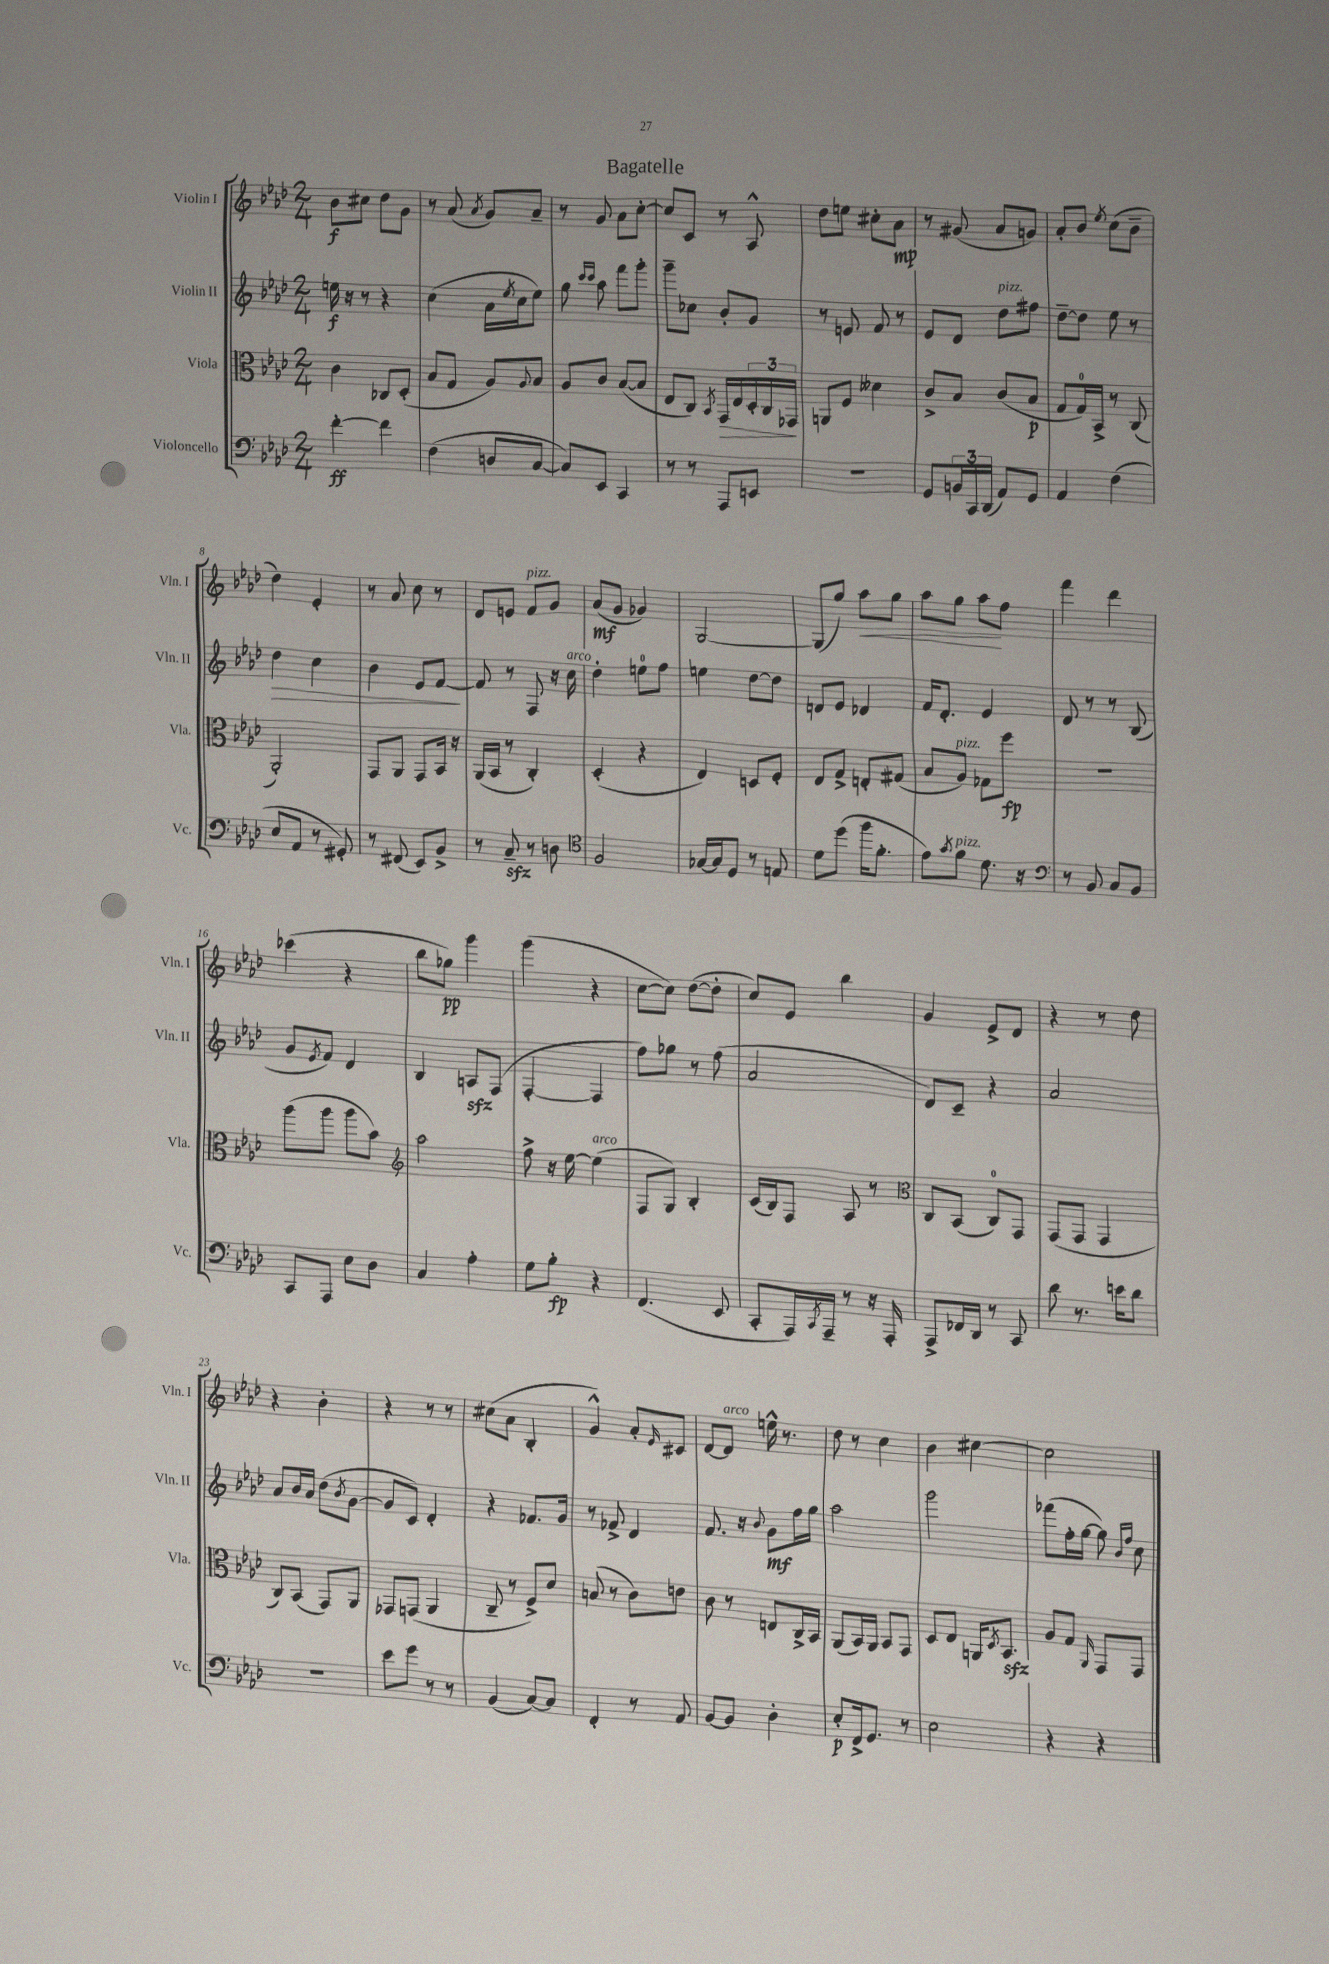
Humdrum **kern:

**kern	**dynam	**kern	**dynam	**kern	**dynam	**kern	**dynam
*part4	*part4	*part3	*part3	*part2	*part2	*part1	*part1
*staff4	*staff4	*staff3	*staff3	*staff2	*staff2	*staff1	*staff1
*I"Violoncello	*	*I"Viola	*	*I"Violin II	*	*I"Violin I	*
*I'Vc.	*	*I'Vla.	*	*I'Vln. II	*	*I'Vln. I	*
*clefF4	*	*clefC3	*	*clefG2	*	*clefG2	*
*k[b-e-a-d-]	*	*k[b-e-a-d-]	*	*k[b-e-a-d-]	*	*k[b-e-a-d-]	*
*M2/4	*	*M2/4	*	*M2/4	*	*M2/4	*
=1	=1	=1	=1	=1	=1	=1	=1
[4f'\	ff	4c\	.	16een\	f	8b-\L	f
.	.	.	.	16r	.	.	.
.	.	.	.	8r	.	8cc#X\J	.
4f\]	.	8C-X/L	.	4r	.	8dd-\L	.
.	.	(8D-'/J	.	.	.	8g\J	.
=2	=2	=2	=2	=2	=2	=2	=2
(4F\	.	8B-/L	.	(4cc\	.	8r	.
.	.	8G/J	.	.	.	(8a-/	.
.	.	.	.	.	.	8qa-/	.
8Dn/L	.	8A-/L)	.	16a-\LL	.	8g/L)	.
.	.	.	.	8qee-/	.	.	.
.	.	.	.	16cc\J	.	.	.
.	.	8qqA-/	.	.	.	.	.
[8C/J	.	8B-/J	.	8ee-\J)	.	8a-~/J	.
=3	=3	=3	=3	=3	=3	=3	=3
8C/L])	.	8A-/L	.	8gg\	.	8r	.
.	.	.	.	16qqccc/LL	.	.	.
.	.	.	.	16qqccc/JJ	.	.	.
8EE-/J	.	8c/J	.	8aa-\	.	8g/	.
4CC/	.	([8B-/L	.	8fff\L	.	8a-\L	.
.	.	8B-/J]	.	8ggg'\J	.	[8cc'\J	.
=4	=4	=4	=4	=4	=4	=4	=4
8r	.	8E-/L	.	8ggg~\L	.	8cc/L]	.
8r	.	8C/J)	.	8cc-X\J	.	8c/J	.
.	.	8qBB-/	.	.	.	.	.
!	!	!	!LO:HP:b	!	!	!	!
8AAA-/L	.	16GG/LL	>	8b-'/L	.	8r	.
.	.	16E-/	.	.	.	.	.
8EEn/J	.	24D-'/	.	8g/J	.	8A-^^/	.
.	.	24C/	.	.	.	.	.
.	.	24GG-X/JJ	.	.	.	.	.
.	.	.	]	.	.	.	.
=5	=5	=5	=5	=5	=5	=5	=5
2r	.	8AAn/L	.	8r	.	8dd-\L	.
.	.	8F/J	.	8en/	.	8een\J	.
.	.	4d--X\	.	8f/	.	8cc#X'\L	.
.	.	.	.	8r	.	8a-\J	mp
=6	=6	=6	=6	=6	=6	=6	=6
8GG/L	.	8c^/L	.	8e-/L	.	8r	.
24BBn/L	.	8B-/J	.	8d-/J	.	(8g#X/	.
24CC/	.	.	.	.	.	.	.
(24DD-/JJ	.	.	.	.	.	.	.
!	!	!	!	!LO:TX:a:i:t=pizz.	!	!	!
8AA-/L)	.	(8c/L	.	8dd-\L	.	8a-/L	.
8GG/J	.	8B-/J	p	8ff#X\J	.	8gn/J)	.
=7	=7	=7	=7	=7	=7	=7	=7
4AA-/	.	8G/L	.	[8dd-~\L	.	8a-'/L	.
.	.	16G/L)	.	8dd-\J]	.	8b-/J	.
.	.	16BB-^/JJ	.	.	.	.	.
.	.	.	.	.	.	8qee-/	.
(4F\	.	8r	.	8ee-\	.	(8cc\L	.
.	.	(8C/	.	8r	.	8b-~\J	.
!!LO:LB:g=z
=8	=8	=8	=8	=8	=8	=8	=8
!	!	!	!	!	!LO:HP:b	!	!
8E-/L	.	2AA-'/)	.	4dd-\	>	4dd-\)	.
8AA-/J	.	.	.	.	.	.	.
8r	.	.	.	4cc\	.	4e-'/	.
8GG#X'/)	.	.	.	.	.	.	.
=9	=9	=9	=9	=9	=9	=9	=9
8r	.	8GG/L	.	4b-\	.	8r	.
(8FF#X/	.	8AA-/J	.	.	.	8a-/	.
8EE-/L)	.	8GG/L	.	8e-/L	.	8cc\	.
8BB-^/J	.	16BB-/Jk	.	[8f/J	.	8r	.
.	.	16r	.	.	.	.	.
.	.	.	.	.	]	.	.
=10	=10	=10	=10	=10	=10	=10	=10
8r	.	(16AA-/LL	.	8f/]	.	8d-/L	.
.	.	16BB-/JJ	.	.	.	.	.
8Czz~/	.	8r	.	8r	.	8en/J	.
!	!	!	!	!	!	!LO:TX:a:i:t=pizz.	!
8r	.	4C'/)	.	8F/	.	8f/L	.
8Dn\	.	.	.	16r	.	8g/J	.
!	!	!	!	!LO:TX:a:i:t=arco	!	!	!
.	.	.	.	16cc\	.	.	.
=11	=11	=11	=11	=11	=11	=11	=11
*clefC4	*	*	*	*	*	*	*
2F/	.	(4D-'/	.	4dd-'\	.	(8a-/L	mf
.	.	.	.	.	.	8g/J	.
.	.	4r	.	8een\L	.	4g-X/)	.
.	.	.	.	8ff\J	.	.	.
=12	=12	=12	=12	=12	=12	=12	=12
[16G-X/LL	.	4E-/)	.	4een\	.	[2G/	.
16G-/J]	.	.	.	.	.	.	.
8D-/J	.	.	.	.	.	.	.
8r	.	8Dn/L	.	[8dd-\L	.	.	.
8En/	.	8F'/J	.	8dd-\J]	.	.	.
=13	=13	=13	=13	=13	=13	=13	=13
8d-\L	.	8E-/L	.	8dn/L	.	(8G/L]	.
(8dd-\J	.	8G^/J	.	8e-/J	.	8gg/J)	.
!	!	!	!	!	!	!	!LO:HP:b
16ff\KL	.	8En'/L	.	4d-X/	.	8aa-\L	<
8.f'\J	.	.	.	.	.	.	.
.	.	(8G#X/J	.	.	.	8gg\J	.
=14	=14	=14	=14	=14	=14	=14	=14
8e-\L)	.	8B-/L	.	16f/KL	.	8aa-\L	.
.	.	.	.	8.d-'/J	.	.	.
8qg/	.	.	.	.	.	.	.
!	!	!LO:TX:a:i:t=pizz.	!	!	!	!	!
!LO:TX:a:i:t=pizz.	!	!	!	!	!	!	!
8f\J	.	8A-/J)	.	.	.	8gg\J	.
8.d-\	.	8G-X\L	.	4e-/	.	8aa-\L	.
.	.	8ff\J	fp	.	.	8ff\J	[
16r	.	.	.	.	.	.	.
=15	=15	=15	=15	=15	=15	=15	=15
*clefF4	*	*	*	*	*	*	*
8r	.	2r	.	8d-/	.	4fff\	.
8BB-/	.	.	.	8r	.	.	.
8C/L	.	.	.	8r	.	4ddd-\	.
8BB-/J	.	.	.	(8B-/	.	.	.
!!LO:LB:g=z
=16	=16	=16	=16	=16	=16	=16	=16
8CC/L	.	(8aa-\L	.	8g/L	.	(4ccc-X\	.
.	.	.	.	8qe-/	.	.	.
8AAA-/J	.	8aa-\J	.	8f/J)	.	.	.
8E-\L	.	8aa-\L	.	4d-/	.	4r	.
8D-\J	.	8b-\J)	.	.	.	.	.
=17	=17	=17	=17	=17	=17	=17	=17
*	*	*clefG2	*	*	*	*	*
4C/	.	2aa-\	.	4B-/	.	8bb-\L	.
.	.	.	.	.	.	8gg-X\J)	pp
4A-'\	.	.	.	8Anzz/L	.	4ggg\	.
.	.	.	.	(8F/J	.	.	.
=18	=18	=18	=18	=18	=18	=18	=18
8G\L	.	8ff^\	.	[4F'/	.	(4ggg\	.
8B-'\J	fp	16r	.	.	.	.	.
.	.	[16ee-\	.	.	.	.	.
!	!	!LO:TX:a:i:t=arco	!	!	!	!	!
4r	.	(4ee-\]	.	4F/]	.	4r	.
=19	=19	=19	=19	=19	=19	=19	=19
(4.FF/	.	8F/L	.	8ff\L)	.	[8cc\L	.
.	.	8G/J)	.	8gg-X\J	.	8cc\J])	.
.	.	4B-'/	.	8r	.	([8dd-\L	.
8EE-/	.	.	.	(8ff\	.	8dd-'\J]	.
=20	=20	=20	=20	=20	=20	=20	=20
8CC'/L	.	(16c/LL	.	2a-/	.	8cc/L)	.
.	.	16B-/J)	.	.	.	.	.
16AAA-/L)	.	8F/J	.	.	.	8e-/J	.
8qCC/	.	.	.	.	.	.	.
16AAA-~/JJ	.	.	.	.	.	.	.
8r	.	8A-/	.	.	.	4bb-\	.
16r	.	8r	.	.	.	.	.
16AAA-'/	.	.	.	.	.	.	.
=21	=21	=21	=21	=21	=21	=21	=21
*	*	*clefC3	*	*	*	*	*
8AAA-^/L	.	8C/L	.	8d-/L)	.	4g/	.
16FF-X/L	.	(8BB-/J	.	8c~/J	.	.	.
16DD-/JJ	.	.	.	.	.	.	.
8r	.	8C/L)	.	4r	.	8e-^/L	.
8CC/	.	8GG/J	.	.	.	8d-/J	.
=22	=22	=22	=22	=22	=22	=22	=22
8d-\	.	(8GG/L	.	2a-/	.	4r	.
8.r	.	8GG/J	.	.	.	.	.
.	.	4GG/	.	.	.	8r	.
16en\KL	.	.	.	.	.	.	.
8d-\J	.	.	.	.	.	8dd-\	.
!!LO:LB:g=z
=23	=23	=23	=23	=23	=23	=23	=23
2r	.	8C/L)	.	8a-/L	.	4r	.
.	.	(8BB-/J	.	16b-/L	.	.	.
.	.	.	.	16a-/JJ	.	.	.
.	.	8GG/L)	.	(8dd-\L	.	4b-'\	.
.	.	.	.	8qb-/	.	.	.
.	.	8AA-/J	.	[8g\J	.	.	.
=24	=24	=24	=24	=24	=24	=24	=24
8e-\L	.	8GG-X/L	.	8g/L]	.	4r	.
8g\J	.	(8GGn/J	.	8c/J)	.	.	.
8r	.	4AA-/	.	4d-'/	.	8r	.
8r	.	.	.	.	.	8r	.
=25	=25	=25	=25	=25	=25	=25	=25
(4BB-/	.	8C~/	.	4r	.	(8cc#X\L	.
.	.	8r	.	.	.	8a-\J	.
[8C/L)	.	8F^/L)	.	8.f-X/L	.	4B-'/	.
8C/J]	.	8d-/J	.	.	.	.	.
.	.	.	.	16g/Jk	.	.	.
=26	=26	=26	=26	=26	=26	=26	=26
4FF'/	.	(8Bn/	.	8r	.	4g^^/)	.
.	.	8r	.	8f-X^/	.	.	.
8r	.	8c\L)	.	4d-/	.	8a-'/L	.
.	.	.	.	.	.	16qqe-/	.
8AA-/	.	8en\J	.	.	.	8c#X/J	.
=27	=27	=27	=27	=27	=27	=27	=27
[8BB-/L	.	8c\	.	8.f/	.	[8d-/L	.
!	!	!	!	!	!	!LO:TX:a:i:t=arco	!
8BB-/J]	.	8r	.	.	.	8d-/J]	.
.	.	.	.	16r	.	.	.
.	.	.	.	8qqb-/	.	.	.
4D-'\	.	8En/L	.	8g\L	mf	16een^^\	.
.	.	.	.	.	.	8.r	.
.	.	16C^/L	.	16ff\L	.	.	.
.	.	16BB-/JJ	.	16gg\JJ	.	.	.
=28	=28	=28	=28	=28	=28	=28	=28
8E-'/L	p	(8AA-/L	.	2aa-\	.	8dd-\	.
16FF^/k	.	16BB-/L)	.	.	.	8r	.
8.GG/J	.	16AA-/JJ	.	.	.	.	.
.	.	8BB-/L	.	.	.	4cc\	.
8r	.	8GG/J	.	.	.	.	.
=29	=29	=29	=29	=29	=29	=29	=29
2E-\	.	8D-/L	.	2ggg\	.	4b-\	.
.	.	8E-/J	.	.	.	.	.
.	.	16AAn/KL	.	.	.	[4cc#X\	.
.	.	8qD-/	.	.	.	.	.
.	.	8.BB-zz/J	.	.	.	.	.
=30	=30	=30	=30	=30	=30	=30	=30
4r	.	8A-/L	.	(8fff-X\L	.	2cc#\]	.
.	.	8G/J	.	16ff'\L	.	.	.
.	.	.	.	[16gg\JJ	.	.	.
.	.	16qqAA-/	.	.	.	.	.
4r	.	8GG/L	.	8gg\])	.	.	.
.	.	.	.	16qqb-/LL	.	.	.
.	.	.	.	16qqff/JJ	.	.	.
.	.	8GG/J	.	8cc\	.	.	.
==	==	==	==	==	==	==	==
*-	*-	*-	*-	*-	*-	*-	*-
